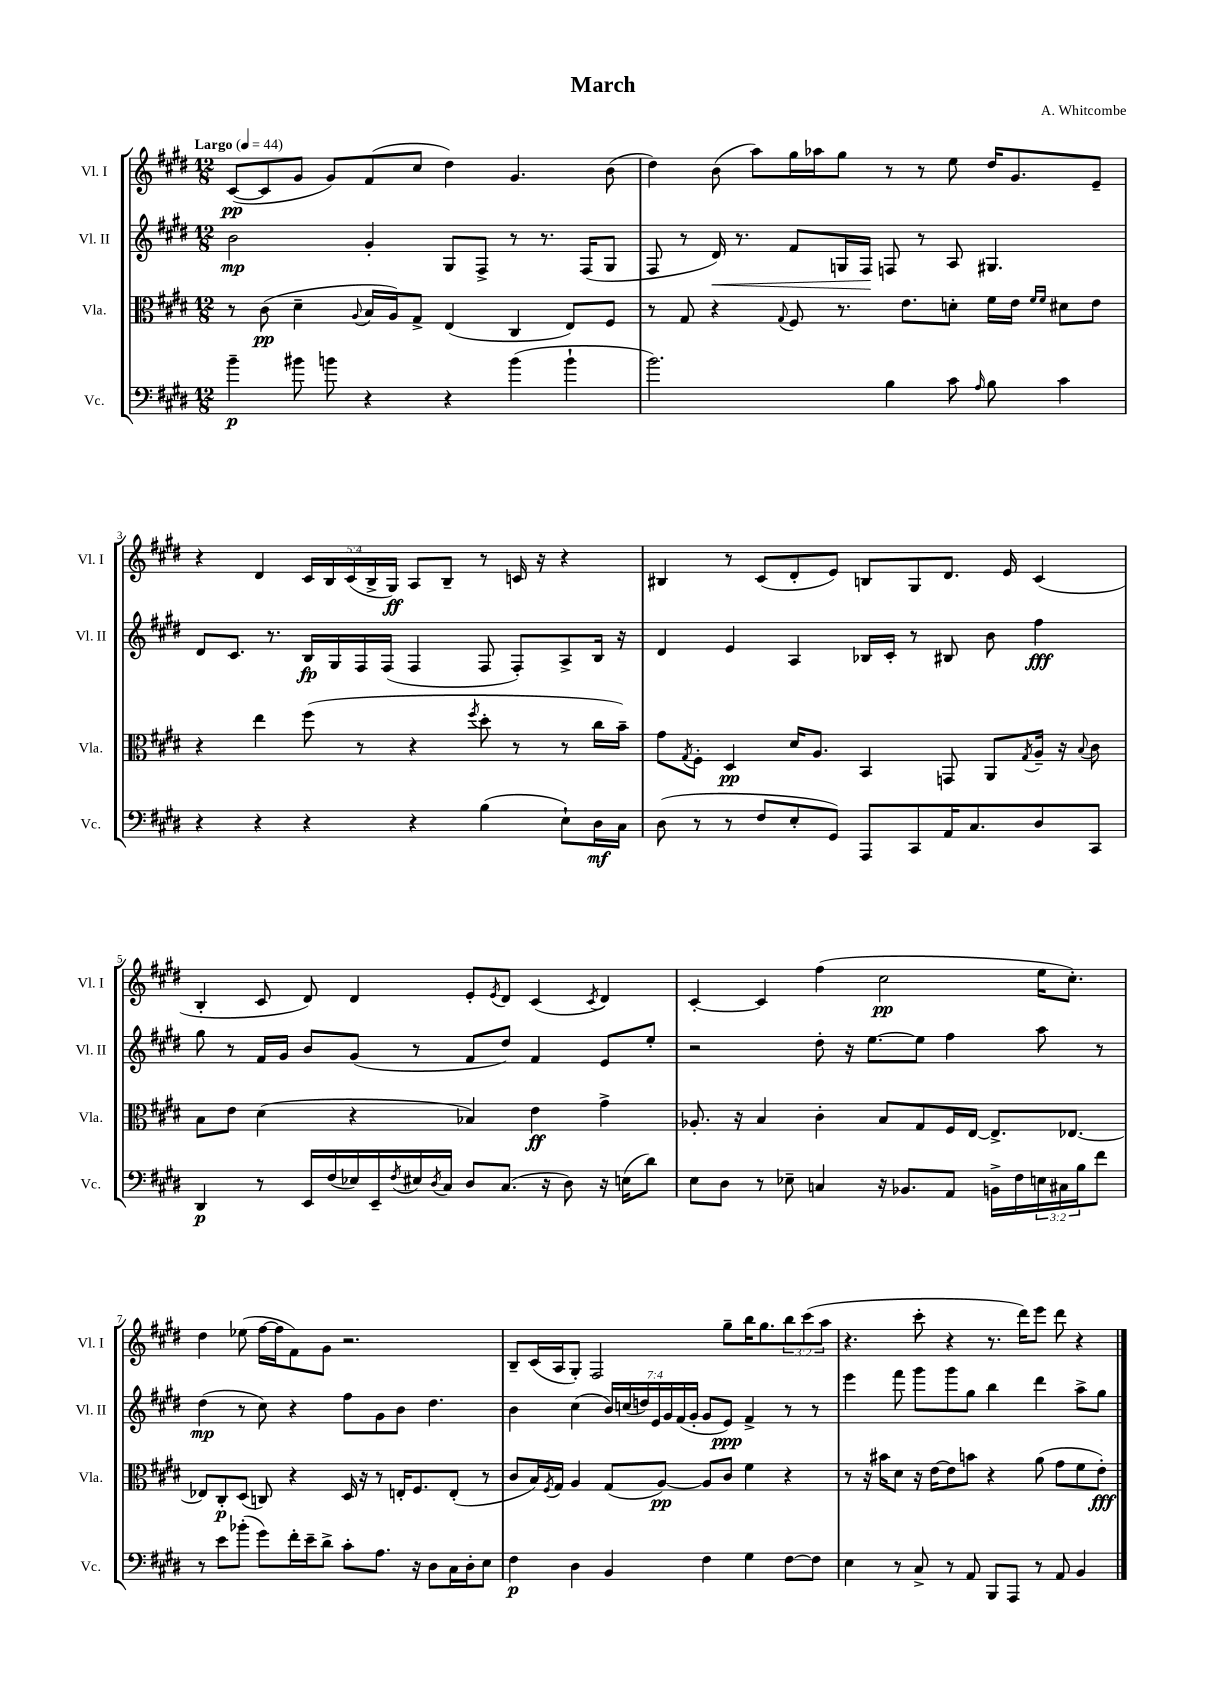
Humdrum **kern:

**kern	**kern	**kern	**kern
*staff4	*staff3	*staff2	*staff1
*clefF4	*clefC3	*clefG2	*clefG2
*k[f#c#g#d#]	*k[f#c#g#d#]	*k[f#c#g#d#]	*k[f#c#g#d#]
*M12/8	*M12/8	*M12/8	*M12/8
*MM44	*MM44	*MM44	*MM44
4b~	8r	2b	([8c#
.	(8c#	.	8c#]
8b#	4d#~	.	8g#
8b	.	.	8g#)
.	8qqA	.	.
4r	16B	4g#'	(8f#
.	16A)	.	.
.	8G#^	.	8cc#
4r	(4E	8G#	4dd#)
.	.	8F#^	.
(4b	4C#	8r	4.g#
.	.	8.r	.
4b`	8E)	.	.
.	.	(16F#	.
.	8F#	8G#	(8b
=	=	=	=
2.b)	8r	8F#	4dd#)
.	8G#	8r	.
.	4r	16d#)	(8b
.	.	8.r	.
.	.	.	8aa)
.	8qqG#	.	.
.	8F#	8f#	16gg#
.	.	.	16aa-
.	8.r	16G	8gg#
.	.	16F#	.
4B	.	8F	8r
.	8.e	.	.
.	.	8r	8r
8c#	8d'	8A	8ee
16qqA	.	.	.
8B	16f#	4.G#	16dd#
.	16e	.	8.g#
.	16qqf#	.	.
.	16qqf#	.	.
4c#	8d#	.	.
.	8e	.	8e~
=	=	=	=
4r	4r	8d#	4r
.	.	8.c#	.
4r	4ee	.	4d#
.	.	8.r	.
4r	(8ff#	16B	20c#
.	.	.	20B
.	.	16G#	.
.	.	.	(20c#
.	8r	16F#	.
.	.	.	20B^
.	.	(16F#	.
.	.	.	20G#)
4r	4r	4F#	8A
.	.	.	8B~
.	8qff#	.	.
(4B	8dd#'	8F#	8r
.	8r	8F#')	16c
.	.	.	16r
8E`)	8r	8A^	4r
16D#	16cc#	16B	.
16C#	16b~)	16r	.
=	=	=	=
(8D#	8g#	4d#	4B#
.	8qG#	.	.
8r	8F#'	.	.
8r	4D#	4e	8r
8F#	.	.	(8c#
8E'	16d#	4A	8d#'
.	8.A	.	.
8GG#)	.	.	8e)
8AAA	4BB	16B-	8B
.	.	16c#'	.
8CC#	.	8r	8G#
16AA	8GG	8B#	8.d#
8.C#	.	.	.
.	8AA	8b	.
.	.	.	16e
.	8qG#	.	.
8D#	16A~	4ff#	(4c#
.	16r	.	.
.	8qqB	.	.
8CC#	8c#	.	.
=	=	=	=
4DD#	8B	8gg#	4B'
.	8e	8r	.
8r	(4d#	16f#	8c#
.	.	16g#	.
16EE	.	8b	8d#)
(16F#	.	.	.
16E-)	4r	(8g#	4d#
16EE~	.	.	.
8qF#	.	.	.
16E#	.	8r	.
8qD#	.	.	.
16C#	.	.	.
8D#	4B-)	8f#	8e'
.	.	.	8qe
(8.C#	.	8dd#)	8d#
.	4e	4f#	(4c#
16r	.	.	.
8D#)	.	.	.
.	.	.	8qc#
16r	4g#^	8e	4d#)
(16E	.	.	.
8d#)	.	8ee'	.
=	=	=	=
8E	8.A-'	2r	[4c#'
8D#	.	.	.
.	16r	.	.
8r	4B	.	4c#]
8E-~	.	.	.
4C	4c#'	8dd#'	(4ff#
.	.	16r	.
.	.	[8.ee	.
16r	8B	.	2cc#
8.BB-	.	.	.
.	8G#	8ee]	.
8AA	16F#	4ff#	.
.	[16E	.	.
16BB^	8.E^]	.	.
16F#	.	.	.
24E	.	8aa	16ee
24C#	.	.	.
.	[8.E-	.	8.cc#')
24B	.	.	.
8f#	.	8r	.
=	=	=	=
8r	8E-]	(4dd#	4dd#
8e	8C#'	.	.
(8b-'	(8D#	8r	(8ee-
8g#)	8C)	8cc#)	[16ff#
.	.	.	16ff#]
16f#'	4r	4r	8f#)
16e~	.	.	.
8d#^	.	.	8g#
8c#'	16D#	8ff#	2.r
.	16r	.	.
8.A	8r	8g#	.
.	16E'	8b	.
16r	8.F#	.	.
8D#	.	4.dd#	.
16C#	(8E'	.	.
16D#'	.	.	.
8E	8r	.	.
=	=	=	=
4F#	8c#	4b	8B~
.	16B)	.	(16c#
.	8qF#	.	.
.	16G#	.	16A
4D#	4A	(4cc#	8G#')
.	.	.	2F#
4BB	(8G#	28b)	.
.	.	(28cc	.
.	.	28dd)	.
.	.	28e	.
.	[8A)	.	.
.	.	28g#	.
.	.	(28f#	.
.	.	28g#'	.
4F#	8A]	8g#	.
.	8c#	8e)	8gg#~
4G#	4f#	4f#^	16bb
.	.	.	8.gg#
[8F#	4r	8r	12bb
.	.	.	(12ccc#
8F#]	.	8r	.
.	.	.	12aa
=	=	=	=
4E	8r	4eee	4.r
.	16r	.	.
.	16b#	.	.
8r	8d#	8fff#	.
8C#^	16r	8ggg#	8ccc#'
.	[16e	.	.
8r	8e]	8ggg#	4r
8AA	8b	8gg#	.
8BBB	4r	4bb	8.r
8AAA	.	.	.
.	.	.	16ddd#)
8r	(8a	4ddd#	8eee
8AA	8g#	.	8ddd#
4BB	8f#	8aa^	4r
.	8e')	8gg#	.
==	==	==	==
*-	*-	*-	*-
